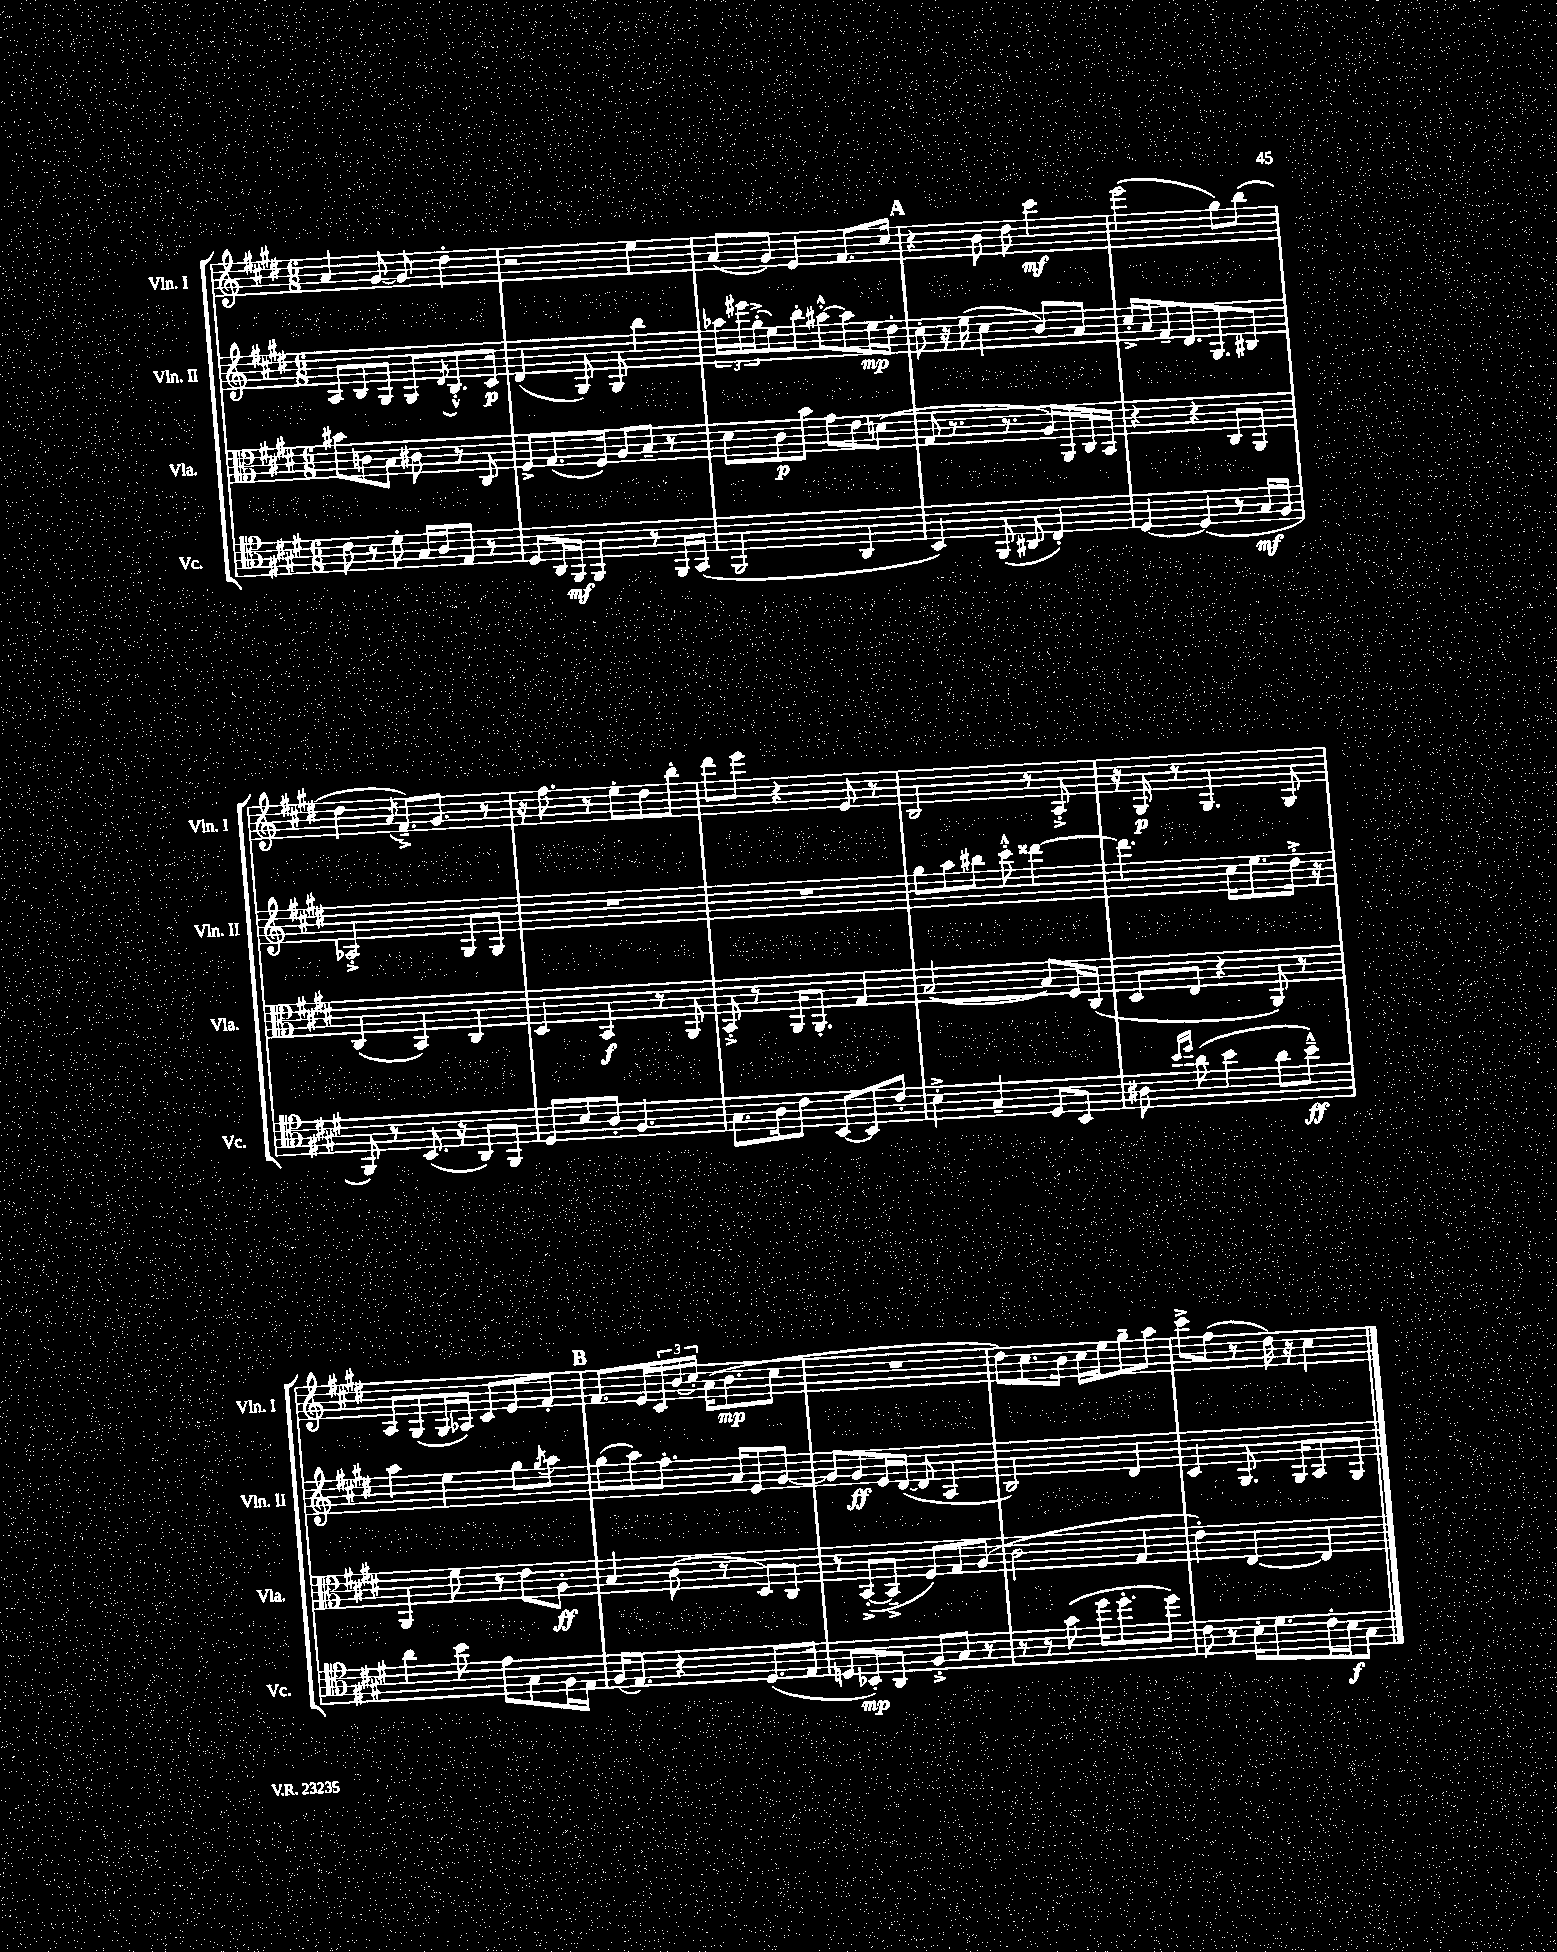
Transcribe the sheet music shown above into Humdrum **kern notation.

**kern	**dynam	**kern	**dynam	**kern	**dynam	**kern	**dynam
*part4	*part4	*part3	*part3	*part2	*part2	*part1	*part1
*staff4	*staff4	*staff3	*staff3	*staff2	*staff2	*staff1	*staff1
*I"Vc.	*	*I"Vla.	*	*I"Vln. II	*	*I"Vln. I	*
*I'Vc.	*	*I'Vla.	*	*I'Vln. II	*	*I'Vln. I	*
*clefC4	*	*clefC3	*	*clefG2	*	*clefG2	*
*k[f#c#g#d#]	*	*k[f#c#g#d#]	*	*k[f#c#g#d#]	*	*k[f#c#g#d#]	*
*M6/8	*	*M6/8	*	*M6/8	*	*M6/8	*
=2	=2	=2	=2	=2	=2	=2	=2
8c#\	.	8b#X\L	.	8A/L	.	4a/	.
8r	.	8cn\	.	8B/	.	.	.
8d#'\	.	8B\J	.	8G#/J	.	[8g#/	.
16G#/LL	.	8c#X\	.	8G#/L	.	8g#/]	.
16A/J	.	.	.	.	.	.	.
.	.	.	.	8qd#/	.	.	.
8E/J	.	8r	.	8.B'^^/	.	4dd#'\	.
8r	.	8C#/	.	.	.	.	.
.	.	.	.	16c#/Jk	p	.	.
=3	=3	=3	=3	=3	=3	=3	=3
8D#/L	.	8F#^/L	.	(4d#/	.	2r	.
16AA/L	.	(8.G#/	.	.	.	.	.
16FF#/JJ	mf	.	.	.	.	.	.
4FF#/	.	.	.	8G#/)	.	.	.
.	.	16F#/Jk)	.	.	.	.	.
.	.	8A/L	.	8G#/	.	.	.
8r	.	8B~/J	.	4bb\	.	4ee\	.
16FF#/LL	.	8r	.	.	.	.	.
(16GG#/JJ	.	.	.	.	.	.	.
=4	=4	=4	=4	=4	=4	=4	=4
2FF#/	.	8d#\L	.	24aa-X\LL	.	(8a/L	.
.	.	.	.	24eee#X\	.	.	.
.	.	.	.	(24gg#'^\J	.	.	.
.	.	8c#\	p	8ee\)	.	8g#/J)	.
.	.	8b\J	.	8bb'\J	.	4e/	.
.	.	8g#\L	.	[8aa#X'^^\L	.	.	.
4AA/	.	8e\	.	8aa#\]	.	8.f#/L	.
.	.	(8dn\J	.	16ee\L	mp	.	.
.	.	.	.	16dd#'\JJ	.	16cc#/Jk	.
!!LO:REH:place=s1:t=A
=5	=5	=5	=5	=5	=5	=5	=5
4BB/)	.	8G#/	.	8cc#'\	.	4r	.
.	.	8.r	.	16r	.	.	.
.	.	.	.	(16ee\	.	.	.
(8FF#/	.	.	.	4cc#\	.	8b\	.
.	.	8.r	.	.	.	.	.
8AA#X/	.	.	.	.	.	8dd#\	.
4C#'/)	.	16A/LL)	.	8b/L)	.	4ccc#\	mf
.	.	16AA/	.	.	.	.	.
.	.	16C#/	.	8a/J	.	.	.
.	.	16BB/JJ	.	.	.	.	.
=6	=6	=6	=6	=6	=6	=6	=6
[4D#/	.	4r	.	16cc#'^/LL	.	(2eee\	.
.	.	.	.	16a/J	.	.	.
.	.	.	.	8f#~/	.	.	.
(4D#/]	.	4r	.	8.d#/	.	.	.
.	.	.	.	8.G#/	.	.	.
8r	.	8C#/L	.	.	.	8gg#\L)	.
16G#/LL	mf	8AA/J	.	8B#X/J	.	(8bb\J	.
16F#/JJ	.	.	.	.	.	.	.
!!LO:LB:g=z
=7	=7	=7	=7	=7	=7	=7	=7
8FF#/)	.	(4C#/	.	2A-X'^/	.	4dd#\	.
8r	.	.	.	.	.	.	.
.	.	.	.	.	.	8qa/	.
(8.BB/	.	4BB/)	.	.	.	8.f#~^/L)	.
16r	.	.	.	.	.	8.g#/J	.
8AA/L)	.	4C#/	.	8G#/L	.	.	.
8FF#/J	.	.	.	8G#/J	.	8r	.
=8	=8	=8	=8	=8	=8	=8	=8
8D#/L	.	4D#/	.	2.r	.	16r	.
.	.	.	.	.	.	8.ff#\	.
8B/	.	.	.	.	.	.	.
8A'/J	.	4BB/	f	.	.	8r	.
4.F#/	.	.	.	.	.	8ee'\L	.
.	.	8r	.	.	.	8dd#\	.
.	.	8AA/	.	.	.	8bb'\J	.
=9	=9	=9	=9	=9	=9	=9	=9
8.G#\L	.	8BB'^/	.	2.r	.	8ddd#\L	.
.	.	8r	.	.	.	8eee\J	.
16A\k	.	.	.	.	.	.	.
8c#\J	.	16AA/KL	.	.	.	4r	.
.	.	8.AA'/J	.	.	.	.	.
[8BB/L	.	.	.	.	.	.	.
8BB/]	.	4G#/	.	.	.	8e/	.
8c#'/J	.	.	.	.	.	8r	.
=10	=10	=10	=10	=10	=10	=10	=10
4B'^\	.	([2B/	.	8gg#\L	.	2B/	.
.	.	.	.	8aa\	.	.	.
4G#~/	.	.	.	8bb#X\J	.	.	.
.	.	.	.	8ccc#'^^\	.	.	.
8D#/L	.	8B/L])	.	[4ddd##X\	.	8r	.
8BB/J	.	16F#/L	.	.	.	8A'^/	.
.	.	(16C#/JJ	.	.	.	.	.
=11	=11	=11	=11	=11	=11	=11	=11
8A#X\	.	8D#/L	.	4.ddd##\]	.	16r	.
.	.	.	.	.	.	16G#/	p
16qqb/LL	.	.	.	.	.	.	.
16qqdd#/JJ	.	.	.	.	.	.	.
(8a\	.	8E/J	.	.	.	8r	.
4b\	.	4r	.	.	.	4.G#/	.
.	.	.	.	16cc#\KL	.	.	.
.	.	.	.	8.ee\	.	.	.
8a\L	.	8AA/)	.	.	.	.	.
8b~^^\J)	ff	8r	.	16dd#'^\Jk	.	8G#/	.
.	.	.	.	16r	.	.	.
!!LO:LB:g=z
=12	=12	=12	=12	=12	=12	=12	=12
4a\	.	4AA/	.	4aa\	.	8A/L	.
.	.	.	.	.	.	(8G#/	.
8b\	.	8f#\	.	4ee\	.	16G#/L	.
.	.	.	.	.	.	16A-X/JJ)	.
8e\L	.	8r	.	.	.	8c#/L	.
8G#\	.	8e\L	.	8gg#\L	.	8e/	.
.	.	.	.	8qgg#/	.	.	.
16F#\L	.	8A'\J	ff	8aa\J	.	8f#'/J	.
16E\JJ	.	.	.	.	.	.	.
!!LO:REH:place=s1:t=B
=13	=13	=13	=13	=13	=13	=13	=13
(16F#/KL	.	4B/	.	(8gg#\L	.	8.f#/L	.
8.E/J)	.	.	.	.	.	.	.
.	.	.	.	8aa\)	.	.	.
.	.	.	.	.	.	16e/L	.
4r	.	(8c#\	.	8.ff#'\J	.	24c#/	.
.	.	.	.	.	.	(24b/	.
.	.	.	.	.	.	24cc#'/JJ)	.
.	.	8r	.	.	.	(16a\KL	.
.	.	.	.	16a/KL	.	8.b\	mp
(8.D#/L	.	8D#/L)	.	8e/	.	.	.
.	.	8C#/J	.	[8g#/J	.	8cc#\J	.
16E/Jk	.	.	.	.	.	.	.
=14	=14	=14	=14	=14	=14	=14	=14
8Dn/L	.	8r	.	8g#/L]	.	2.r	.
8BB-X'/)	mp	([8BB'^/L	.	8g#/	ff	.	.
8AA/J	.	8BB~^/J]	.	16e/L	.	.	.
.	.	.	.	([16d#/JJ	.	.	.
8F#'^/L	.	8F#/L)	.	8d#/]	.	.	.
8G#/J	.	8G#/	.	4A/	.	.	.
8r	.	(8A/J	.	.	.	.	.
=15	=15	=15	=15	=15	=15	=15	=15
8r	.	2c#\	.	2B/)	.	8dd#\L)	.
8r	.	.	.	.	.	8.cc#\	.
(8g#\	.	.	.	.	.	.	.
.	.	.	.	.	.	16b\Jk	.
16dd#\KL	.	.	.	.	.	16cc#\LL	.
8.dd#'\	.	.	.	.	.	16ee\J	.
.	.	4G#/	.	4d#/	.	8gg#~\	.
8dd#\J)	.	.	.	.	.	8aa\J	.
=16	=16	=16	=16	=16	=16	=16	=16
8c#\	.	4e'\)	.	4c#/	.	8ccc#^\L	.
8r	.	.	.	.	.	(8ff#\J	.
16B'\KL	.	[4E/	.	8.G#/	.	8r	.
8.d#\	.	.	.	.	.	.	.
.	.	.	.	.	.	16dd#\)	.
.	.	.	.	16G#/KL	.	16r	.
16c#'\L	.	4E/]	.	8A/	.	4cc#\	.
16B\J	f	.	.	.	.	.	.
8G#\J	.	.	.	8G#/J	.	.	.
==	==	==	==	==	==	==	==
*-	*-	*-	*-	*-	*-	*-	*-
